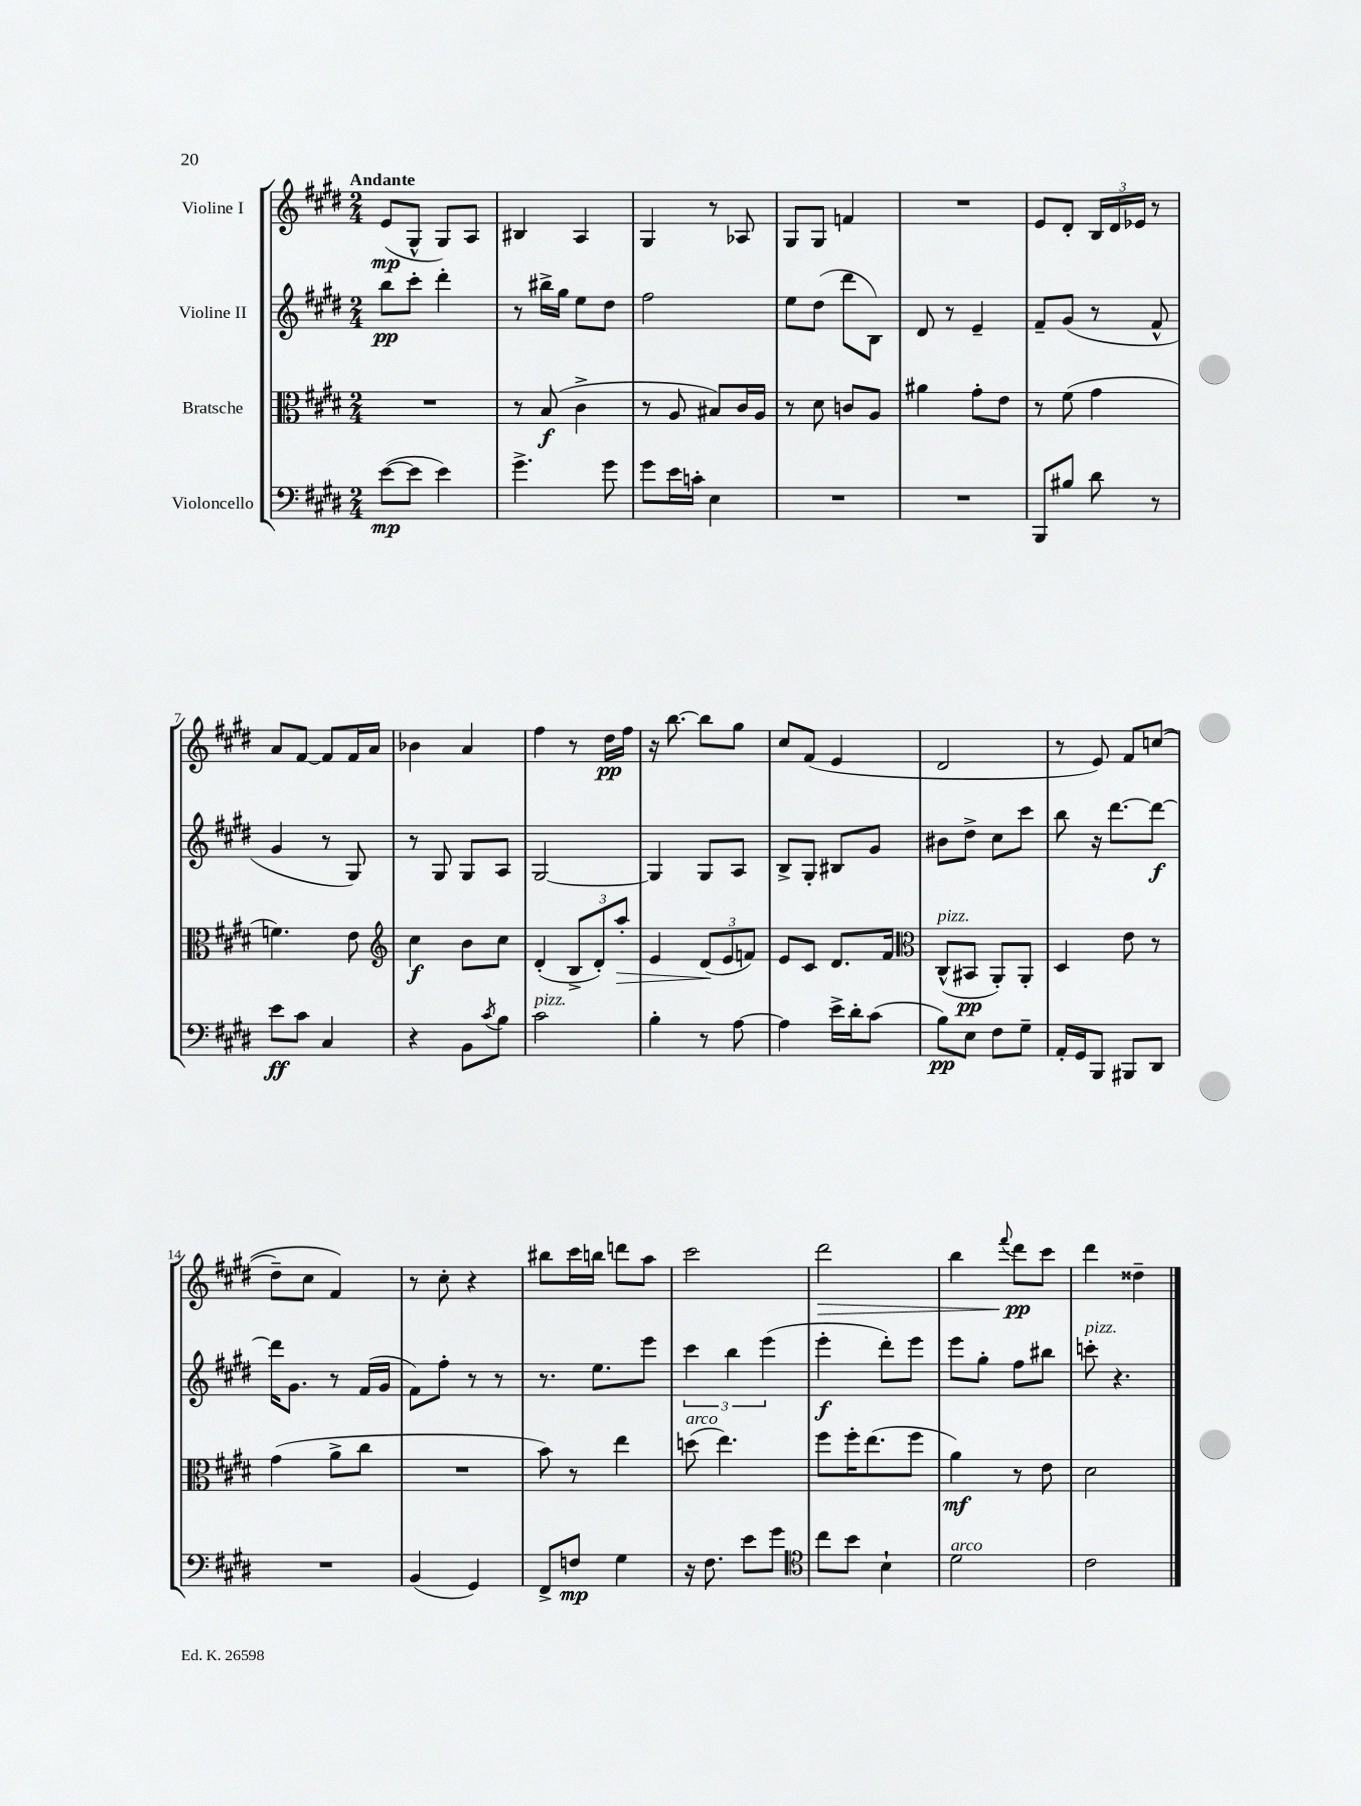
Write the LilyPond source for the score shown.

<<
\new StaffGroup <<
\new Staff = "s0" \with { instrumentName = "Violine I" } {
    \clef treble \key e \major \numericTimeSignature \time 2/4 \tempo "Andante"
    e'8\mp( gis8-^ gis8) a8 |
    bis4 a4 |
    gis4 r8 aes8 |
    gis8 gis8 f'4 |
    R2 |
    e'8 dis'8-. \tuplet 3/2 { b16 dis'16 ees'16 } r8 |
    a'8 fis'8~ fis'8 fis'16 a'16 |
    bes'4 a'4 |
    fis''4 r8 dis''16\pp fis''16 |
    r16 b''8.~ b''8 gis''8 |
    cis''8 fis'8( e'4 |
    dis'2 |
    r8 e'8) fis'8 c''8(\( |
    dis''8--) cis''8 fis'4\) |
    r8 cis''8-. r4 |
    bis''8 cis'''16 b''16 d'''8 a''8 |
    cis'''2 |
    dis'''2\> |
    b''4 \appoggiatura { fis'''8 } dis'''8\pp\! cis'''8 |
    dis'''4 disis''4-- \bar "|." |
}
\new Staff = "s1" \with { instrumentName = "Violine II" } {
    \clef treble \key e \major \numericTimeSignature \time 2/4
    b''8\pp cis'''8-. dis'''4-. |
    r8 bis''16-> gis''16 e''8 dis''8 |
    fis''2 |
    e''8 dis''8( dis'''8 b8) |
    dis'8 r8 e'4-- |
    fis'8-- gis'8( r8 fis'8-^ |
    gis'4 r8 gis8) |
    r8 gis8 gis8 a8 |
    gis2~ |
    gis4 gis8 a8 |
    b8-> gis8-. bis8 gis'8 |
    bis'8 dis''8-> cis''8 cis'''8 |
    b''8 r16 dis'''8.~ dis'''8~\f |
    dis'''16 gis'8. r8 fis'16( gis'16 |
    fis'8) fis''8-. r8 r8 |
    r8. e''8. e'''8 |
    \tuplet 3/2 { cis'''4 b''4 e'''4( } |
    e'''4-.\f dis'''8-.) e'''8 |
    e'''8 gis''8-. fis''8 bis''8 |
    c'''8-.^\markup { \italic "pizz." } r4. \bar "|." |
}
\new Staff = "s2" \with { instrumentName = "Bratsche" } {
    \clef alto \key e \major \numericTimeSignature \time 2/4
    R2 |
    r8 b8\f( cis'4-> |
    r8 a8 bis8) cis'16 a16 |
    r8 dis'8 c'8 a8 |
    ais'4 gis'8-. e'8 |
    r8 fis'8( gis'4 |
    f'4.) e'8 |
    \clef treble cis''4\f b'8 cis''8 |
    dis'4-.( \tuplet 3/2 { b8-> dis'8-.) a''8-.\> } |
    e'4 \tuplet 3/2 { dis'8\!( e'8 f'8) } |
    e'8 cis'8 dis'8. fis'16 |
    \clef alto cis8-^^\markup { \italic "pizz." }( bis,8\pp a,8-.) a,8-. |
    dis4 e'8 r8 |
    gis'4( a'8-> cis''8 |
    R2 |
    b'8) r8 e''4 |
    d''8^\markup { \italic "arco" }( e''4.) |
    fis''8 fis''16-. e''8.( fis''8 |
    a'4\mf) r8 e'8 |
    dis'2 \bar "|." |
}
\new Staff = "s3" \with { instrumentName = "Violoncello" } {
    \clef bass \key e \major \numericTimeSignature \time 2/4
    e'8~\mp( e'8 e'4) |
    gis'4.-> gis'8 |
    gis'8 e'16 c'16-. e4 |
    R2 |
    R2 |
    b,,8 bis8 dis'8 r8 |
    e'8\ff cis'8 cis4 |
    r4 b,8 \acciaccatura { cis'8 } b8 |
    cis'2^\markup { \italic "pizz." } |
    b4-. r8 a8~ |
    a4 e'16-> dis'16-. cis'8( |
    b8\pp) e8 fis8 gis8-- |
    a,16-. gis,16 b,,8 bis,,8 dis,8 |
    R2 |
    b,4( gis,4) |
    fis,8-> f8\mp gis4 |
    r16 fis8. e'8 gis'8 |
    \clef tenor cis''8 b'8 b4-! |
    dis'2^\markup { \italic "arco" } |
    cis'2 \bar "|." |
}
>>
>>
